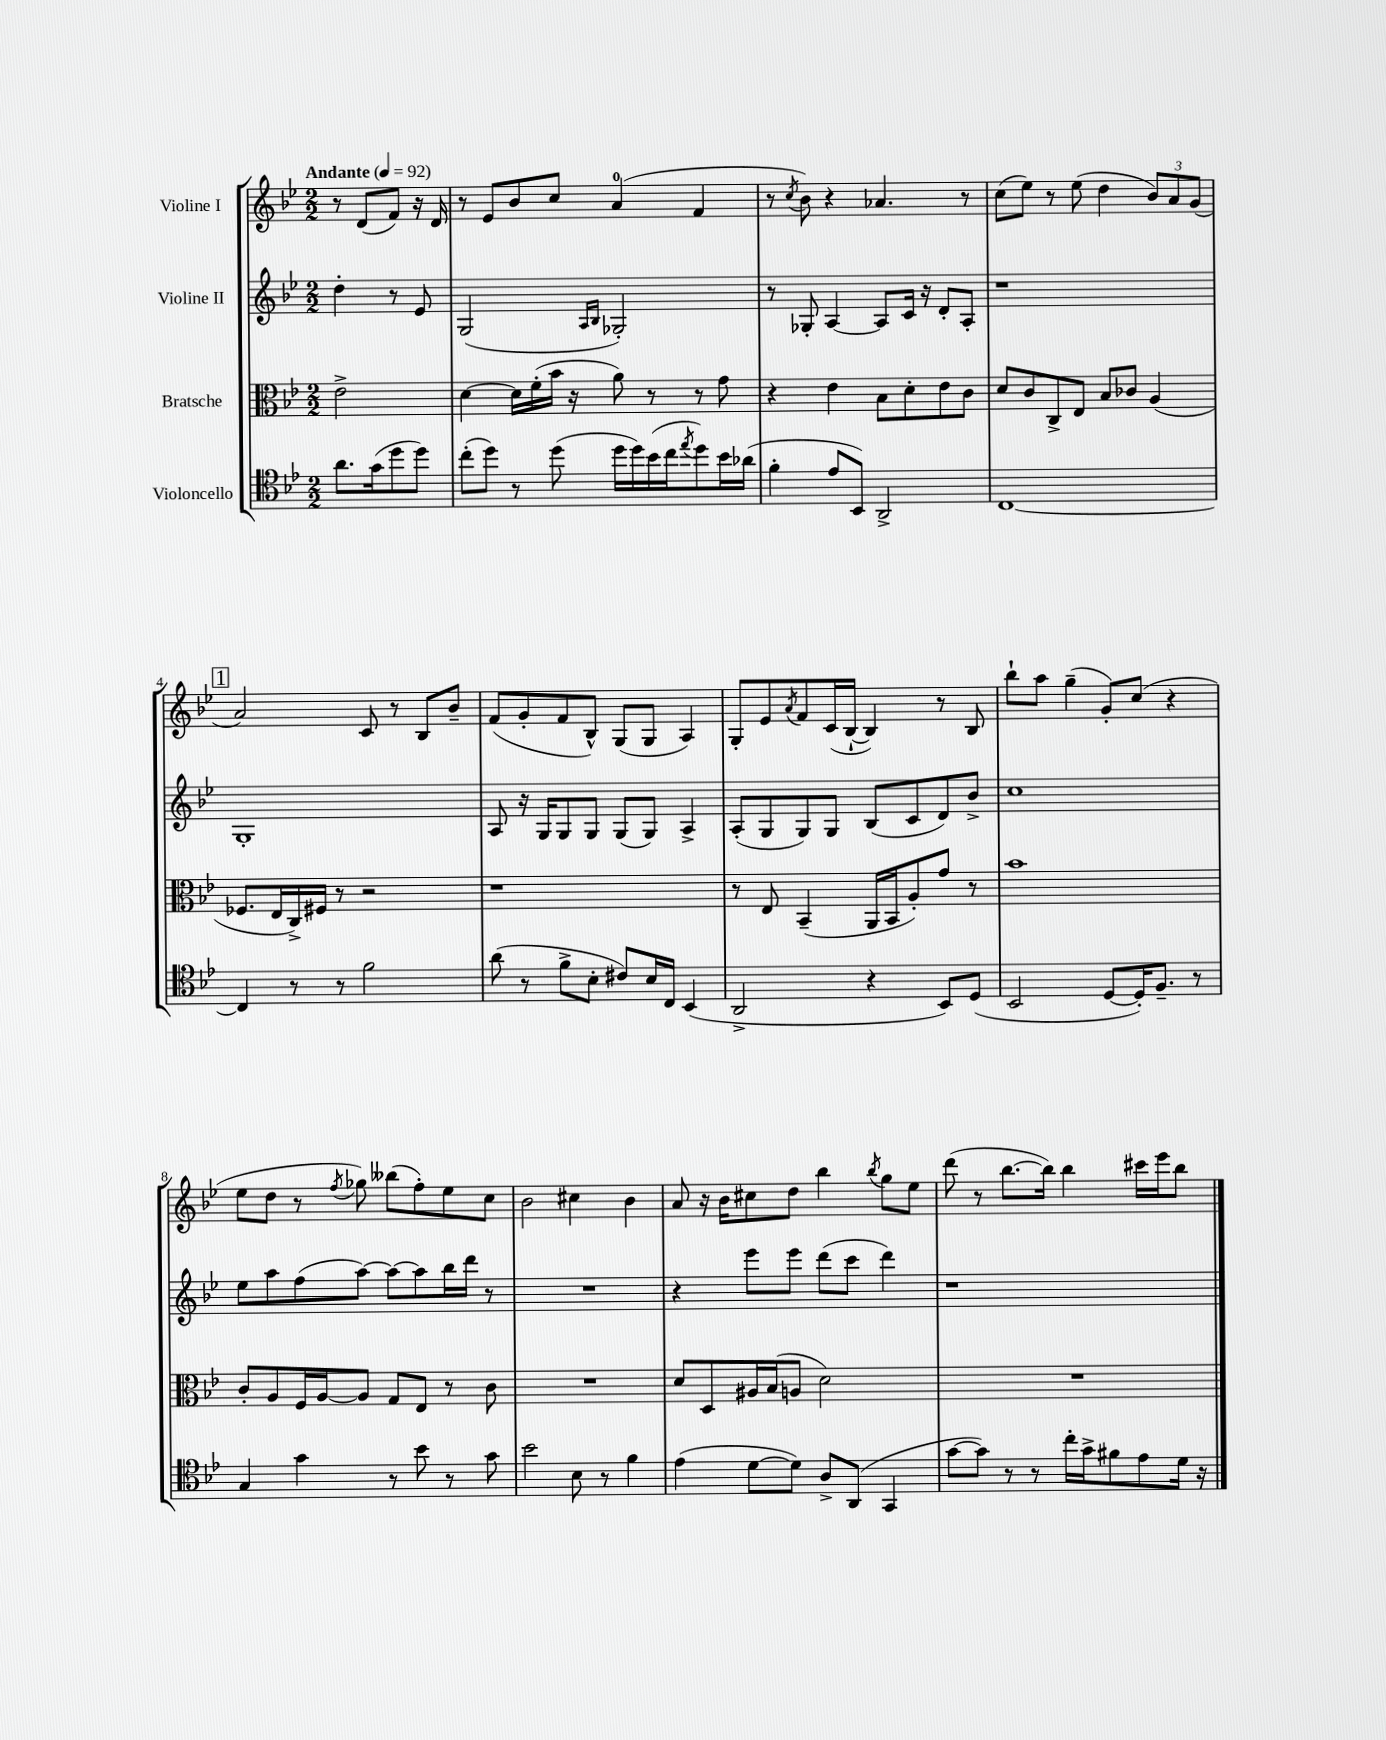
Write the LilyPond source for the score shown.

<<
\new StaffGroup <<
\new Staff = "s0" \with { instrumentName = "Violine I" } {
    \clef treble \key bes \major \numericTimeSignature \time 2/2 \partial 2 \tempo "Andante" 4 = 92
    r8 d'8( f'8) r16 d'16 |
    r8 ees'8 bes'8 c''8 a'4-0( f'4 |
    r8 \acciaccatura { c''8 } bes'8) r4 aes'4. r8 |
    c''8( ees''8) r8 ees''8( d''4 \tuplet 3/2 { bes'8) a'8 g'8( } |
    \mark \markup { \box "1" } a'2) c'8 r8 bes8 bes'8-- |
    f'8( g'8-. f'8 bes8-^) g8( g8 a4) |
    g8-. ees'8 \acciaccatura { a'8 } f'8 c'16( bes16~-! bes4) r8 bes8 |
    bes''8-! a''8 g''4--( g'8-.) c''8( r4 |
    ees''8 d''8 r8 \acciaccatura { f''8 } ges''8) beses''8( f''8-.) ees''8 c''8 |
    bes'2 cis''4 bes'4 |
    a'8 r16 bes'16 cis''8 d''8 bes''4 \acciaccatura { bes''8 } g''8 ees''8 |
    d'''8( r8 bes''8.~ bes''16) bes''4 cis'''16 ees'''16 bes''8 \bar "|." |
}
\new Staff = "s1" \with { instrumentName = "Violine II" } {
    \clef treble \key bes \major \numericTimeSignature \time 2/2 \partial 2
    d''4-. r8 ees'8 |
    g2( \grace { a16 bes16 } ges2-.) |
    r8 ges8-. a4~ a8 c'16 r16 d'8-. a8-. |
    r1 |
    \mark \markup { \box "1" } g1-. |
    a8 r16 g16 g8 g8 g8( g8) a4-> |
    a8-.( g8 g8) g8 bes8( c'8 d'8) bes'8-> |
    c''1 |
    ees''8 a''8 f''8( a''8~) a''8~ a''8 bes''16 d'''16 r8 |
    R1 |
    r4 ees'''8 ees'''8 d'''8( c'''8 d'''4) |
    r1 \bar "|." |
}
\new Staff = "s2" \with { instrumentName = "Bratsche" } {
    \clef alto \key bes \major \numericTimeSignature \time 2/2 \partial 2
    ees'2-> |
    d'4~ d'16 f'16-.( bes'16 r16 a'8) r8 r8 g'8 |
    r4 ees'4 bes8 d'8-. ees'8 c'8 |
    d'8 c'8 c8-> ees8 bes8 ces'8 a4( |
    \mark \markup { \box "1" } fes8. ees16 c16->) fis16 r8 r2 |
    r1 |
    r8 ees8 bes,4--( a,16 bes,16 a8-.) g'8 r8 |
    bes'1 |
    c'8-. a8 f16 a16~ a8 g8 ees8 r8 c'8 |
    R1 |
    d'8 d8 ais16 bes16( a8 d'2) |
    R1 \bar "|." |
}
\new Staff = "s3" \with { instrumentName = "Violoncello" } {
    \clef tenor \key bes \major \numericTimeSignature \time 2/2 \partial 2
    a'8. g'16( d''8 d''8) |
    c''8-.( d''8) r8 d''8( d''16 d''16) bes'16( c''16 \acciaccatura { ees''8 } d''8) bes'16 aes'16( |
    f'4-. ees'8 bes,8) a,2-> |
    c1~ |
    \mark \markup { \box "1" } c4 r8 r8 f'2 |
    a'8( r8 f'8-> bes8-. cis'8) bes16 c16 bes,4( |
    a,2-> r4 bes,8) d8( |
    bes,2 d8~ d16-.) f8.-- r8 |
    g4 g'4 r8 bes'8 r8 g'8 |
    bes'2 bes8 r8 f'4 |
    ees'4( d'8~ d'8) a8-> a,8( g,4 |
    g'8~ g'8) r8 r8 c''16-. g'16-> fis'8 ees'8 d'16 r16 \bar "|." |
}
>>
>>
